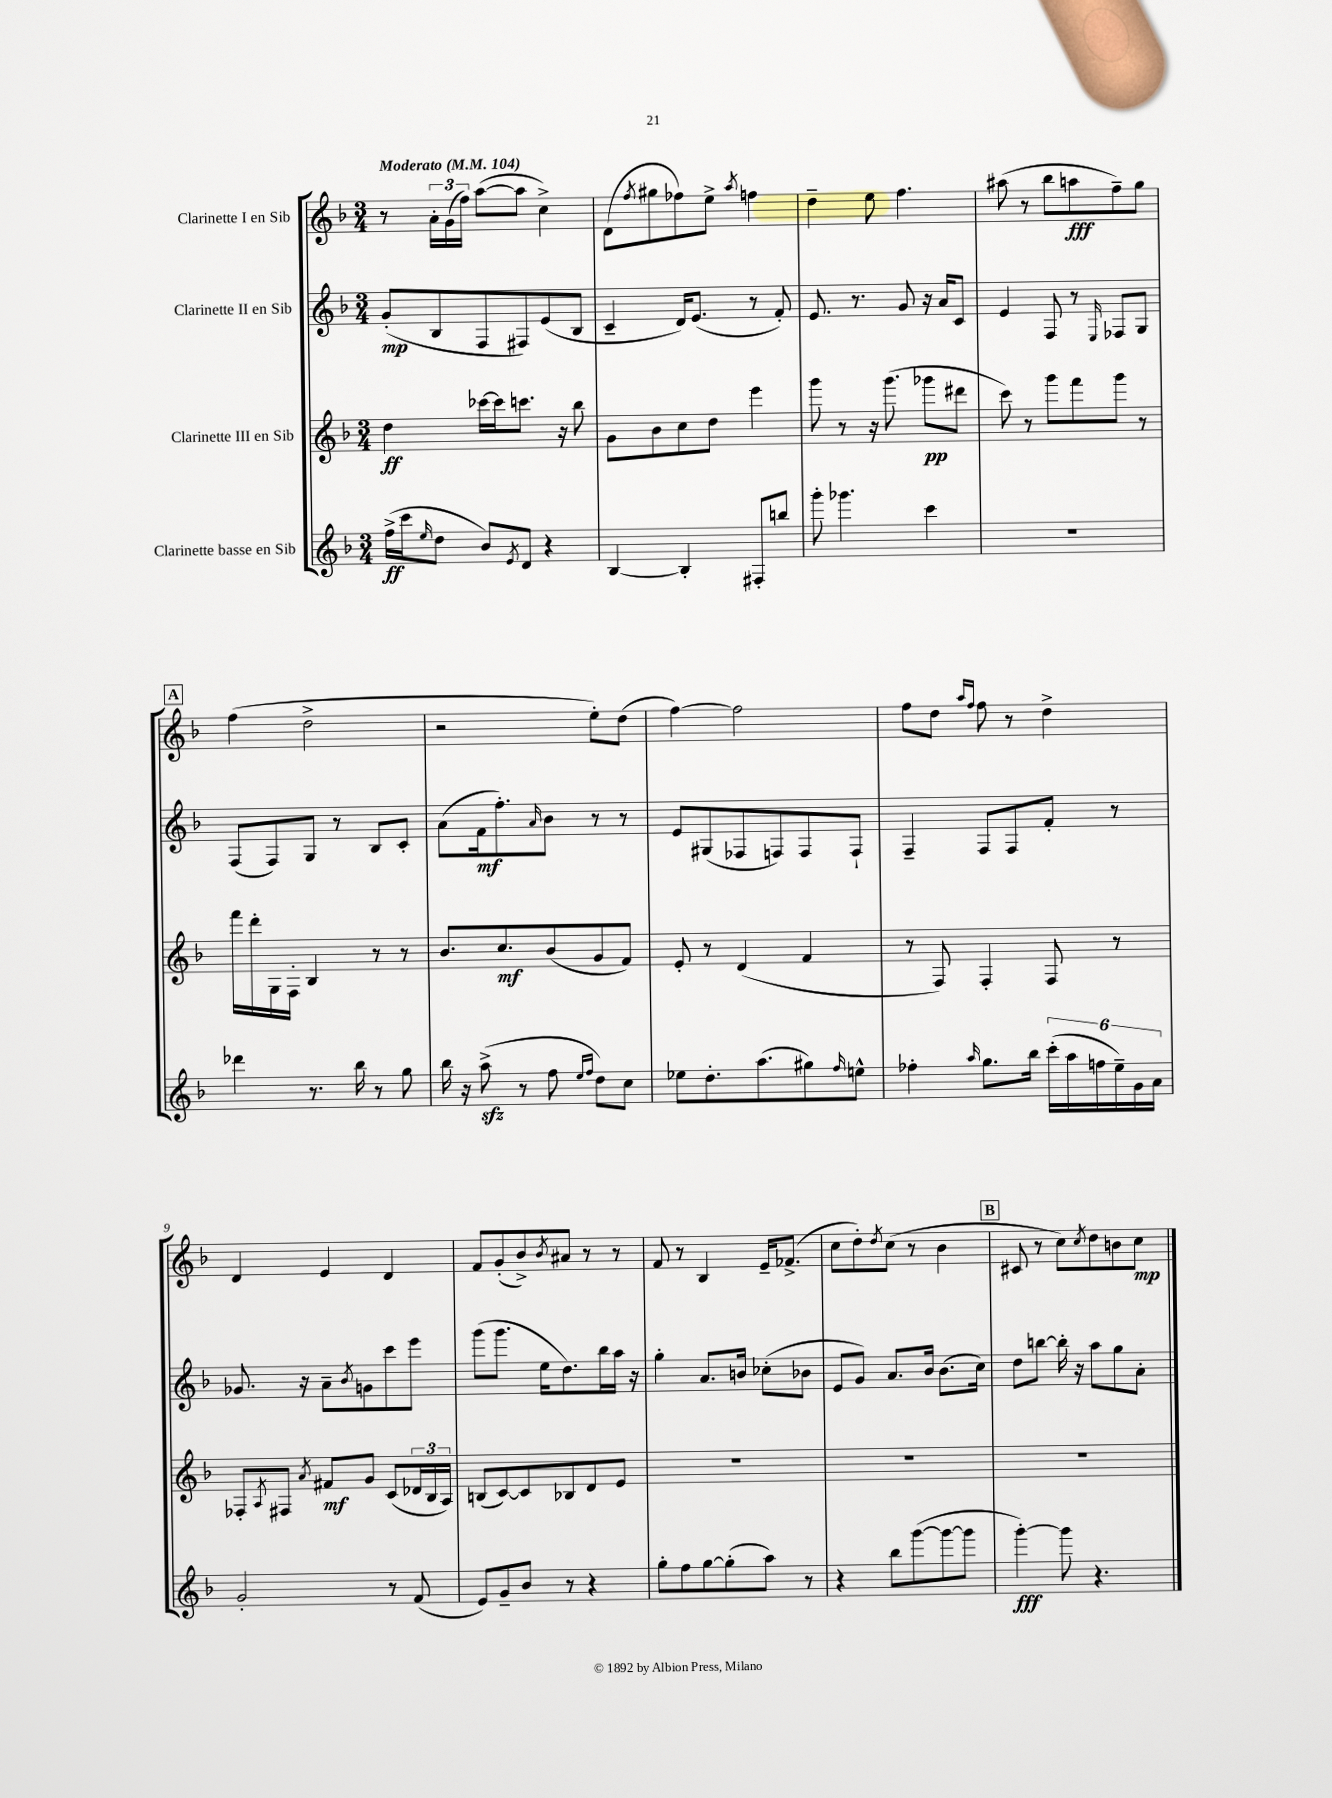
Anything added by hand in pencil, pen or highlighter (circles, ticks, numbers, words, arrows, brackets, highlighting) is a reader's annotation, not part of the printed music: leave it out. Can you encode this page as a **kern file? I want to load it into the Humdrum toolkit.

**kern	**kern	**kern	**kern
*staff4	*staff3	*staff2	*staff1
*clefG2	*clefG2	*clefG2	*clefG2
*k[b-]	*k[b-]	*k[b-]	*k[b-]
*M3/4	*M3/4	*M3/4	*M3/4
*MM104	*MM104	*MM104	*MM104
(16ff^	4dd	(8g'	8r
16ccc	.	.	.
16qqee	.	.	.
8dd	.	8B-	24a'
.	.	.	(24g
.	.	.	24ff)
8b-)	[16ccc-	8F	([8aa
.	16ccc-]	.	.
8qe	.	.	.
8d	8.ccc	8F#)	8aa]
4r	.	(8e	4cc^)
.	16r	.	.
.	8bb-	8B-	.
=	=	=	=
[4B-	8g	4c~	(8d
.	.	.	8qff
.	8b-	.	8gg#
4B-']	8cc	16d)	8ff-)
.	.	(8.e	.
.	8dd	.	8ee^
.	.	.	8qaa
8F#'	4eee	8r	4ff
8bb	.	8f')	.
=	=	=	=
8ggg'	8ggg	8.e	4dd~
4.ggg-	8r	.	.
.	.	8.r	.
.	16r	.	8ee
.	(8.ggg	.	.
.	.	8g	4.ff
4ccc	8ggg-	16r	.
.	.	16a	.
.	8ddd#	8c	.
=	=	=	=
2.r	8ccc)	4e	(8aa#
.	8r	.	8r
.	8ggg	8F	8bb-
.	8fff	8r	8aa
.	.	16qqE	.
.	8ggg	8F-	8ff~)
.	8r	8G	8gg
=	=	=	=
4ddd-	16fff	(8F	(4ff
.	16ddd'	.	.
.	16G	8F)	.
.	16F'	.	.
8.r	4B-	8G	2dd^
.	.	8r	.
16bb-	.	.	.
8r	8r	8B-	.
8gg	8r	8c'	.
=	=	=	=
16bb-	8.b-	(8a	2r
16r	.	.	.
(8aa^	.	16f	.
.	8.cc	8.ff')	.
8r	.	.	.
.	.	16qqa	.
8ff	(8b-	8b-	.
16qqee	.	.	.
16qqff	.	.	.
8dd)	8g	8r	8ee')
8cc	8f)	8r	(8dd
=	=	=	=
8ee-	8e'	8e	[4ff)
8.dd'	8r	(8G#	.
.	(4d	8F-	2ff]
(8.aa	.	.	.
.	.	8F)	.
8gg#)	4f	8F	.
16qqff	.	.	.
8ee^^	.	8F`	.
=	=	=	=
4ff-'	8r	4F~	8ff
.	8F)	.	8dd
.	.	.	16qqaa
16qqaa	.	.	16qqff
8.gg	4F'	8F	8ff
.	.	8F	8r
16bb-	.	.	.
(24ccc'	8F	8f'	4dd^
24aa	.	.	.
24ff	.	.	.
24ee~)	8r	8r	.
24g	.	.	.
24a	.	.	.
=	=	=	=
2g'	8F-'	8.g-	4d
.	8qA	.	.
.	8F#	.	.
.	.	16r	.
.	8qa	.	.
.	8f#	8a~	4e
.	.	8qb-	.
.	8g	8g	.
8r	(8c	8ccc	4d
(8f	24d-	8eee	.
.	24B-	.	.
.	24A)	.	.
=	=	=	=
8e)	(8B	(8ggg	8f
8g~	[8c)	8.ggg	(8g'
8b-	8c]	.	8b-^)
.	.	16ee	.
.	.	.	8qb-
8r	8B-	8.dd)	8a#
4r	8d	.	8r
.	.	16bb-	.
.	8e	16aa	8r
.	.	16r	.
=	=	=	=
8gg'	2.r	4gg'	8f
8ff	.	.	8r
[8gg	.	8.a	4B-
(8gg']	.	.	.
.	.	16b	.
8aa)	.	(8cc-'	16e~
.	.	.	(8.f-^
8r	.	8b-	.
=	=	=	=
4r	2.r	8e	8cc
.	.	8g)	8dd')
.	.	.	8qdd
8bb-	.	8.a	(8cc
([8ggg	.	.	8r
.	.	16b-	.
8ggg_	.	(8.b-	4b-
8ggg]	.	.	.
.	.	16cc)	.
=	=	=	=
[4ggg')	2.r	8dd	8c#
.	.	[8bb	8r
8ggg]	.	16bb']	8cc)
.	.	16r	.
.	.	.	8qcc
4.r	.	8aa	8dd
.	.	8gg	8b
.	.	8a'	8cc
==	==	==	==
*-	*-	*-	*-
